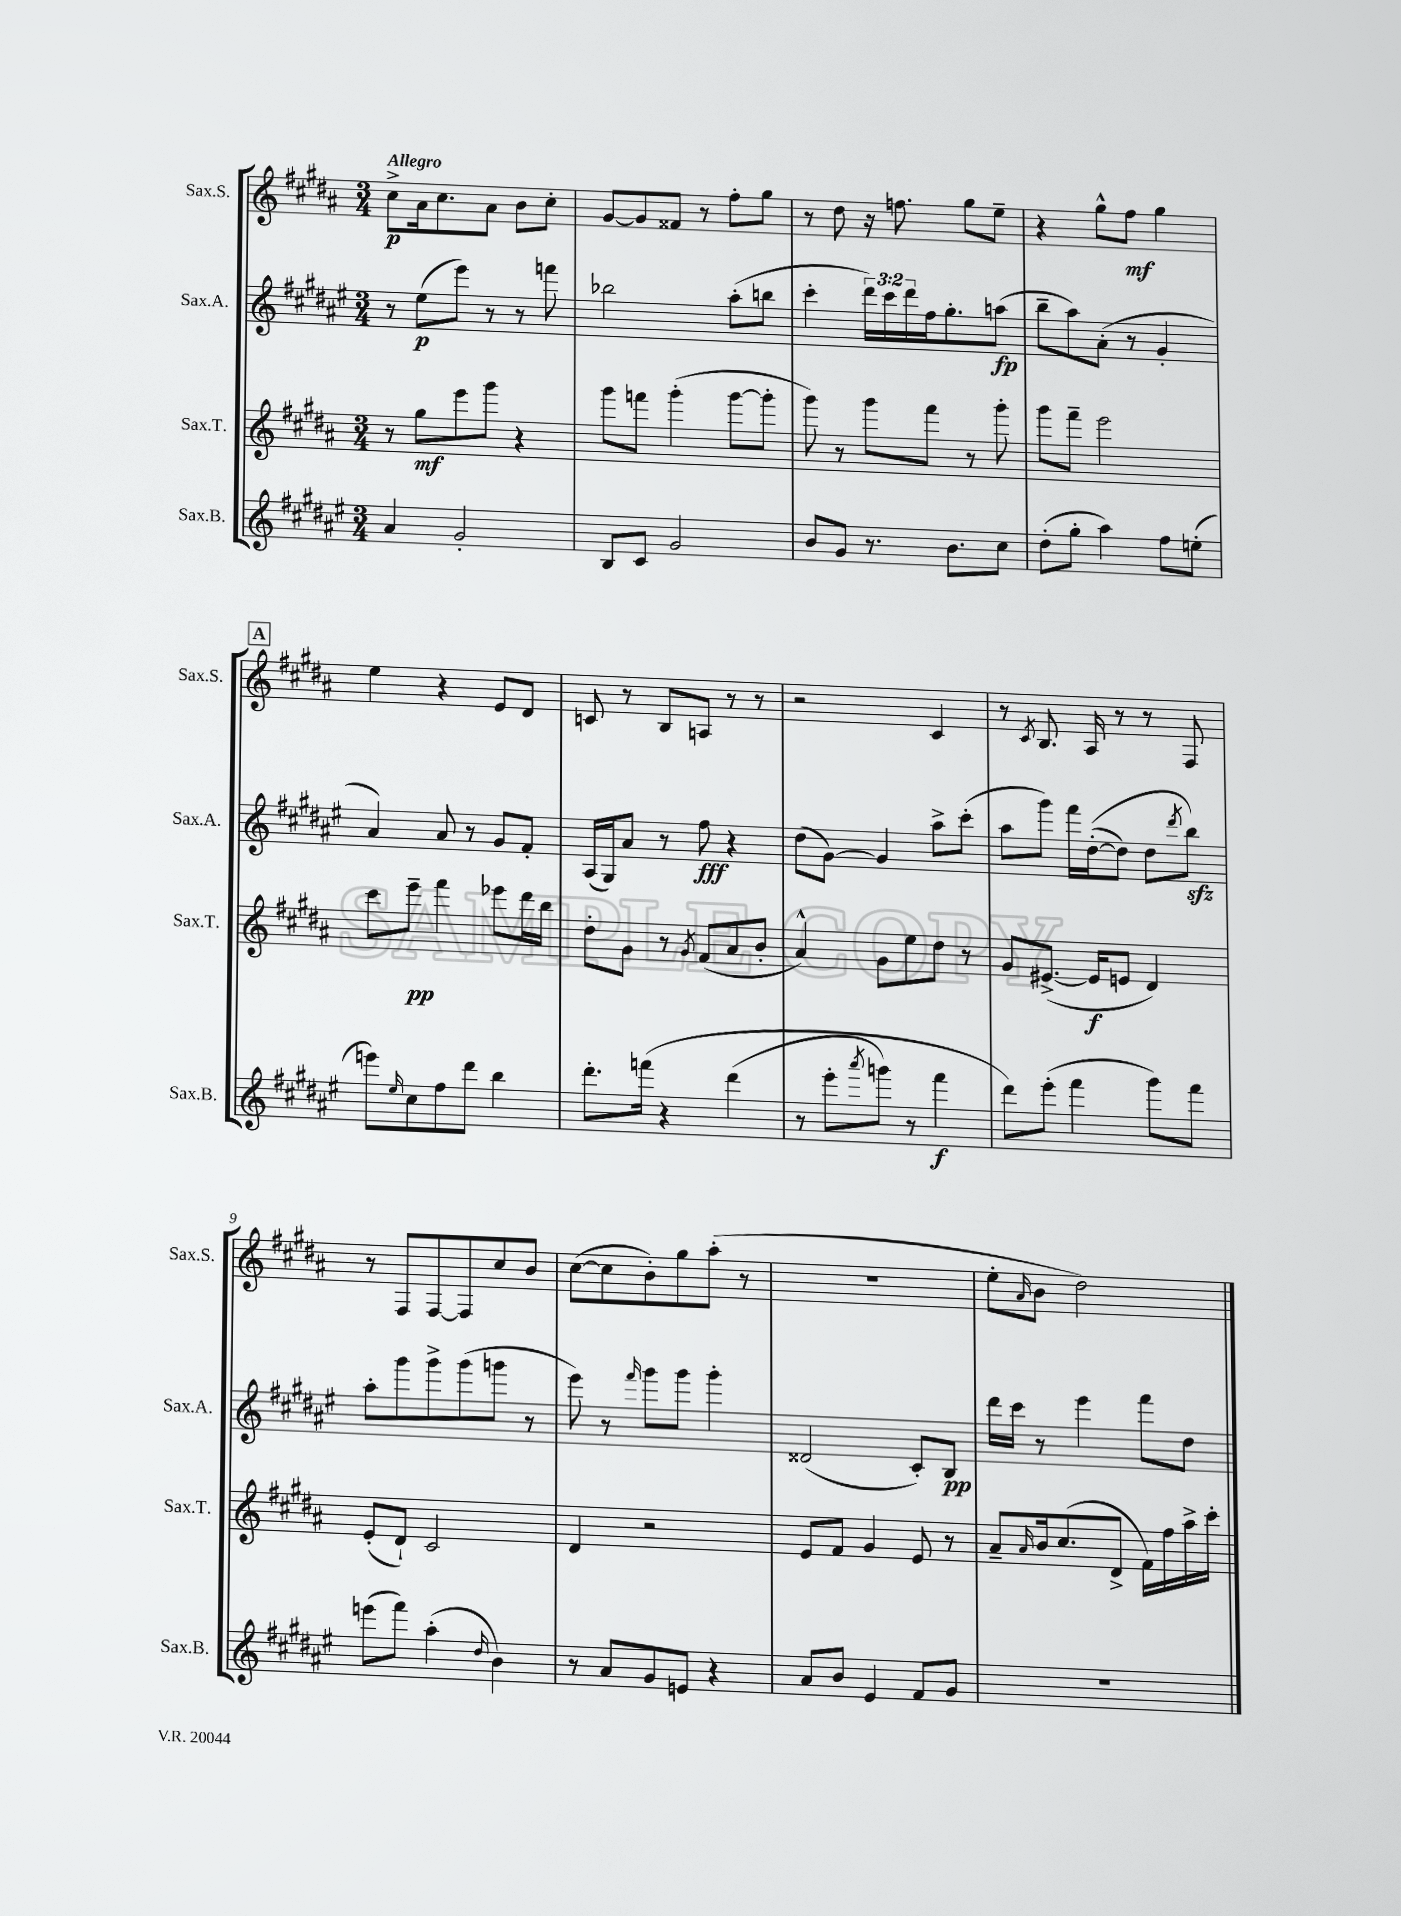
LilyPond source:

<<
\new StaffGroup <<
\new Staff = "s0" \with { instrumentName = "Sax.S." shortInstrumentName = "Sax.S." } {
    \clef treble \key b \major \numericTimeSignature \time 3/4 \tempo "Allegro"
    cis''8->\p ais'16 cis''8. ais'8 b'8 cis''8-. |
    gis'8~ gis'8 fisis'8 r8 fis''8-. gis''8 |
    r8 dis''8 r16 f''8. gis''8 e''8-- |
    r4 gis''8-^ fis''8\mf gis''4 |
    \mark \markup { \box "A" } e''4 r4 e'8 dis'8 |
    c'8 r8 b8 a8 r8 r8 |
    r2 cis'4 |
    r8 \acciaccatura { cis'8 } b8. ais16 r8 r8 fis8 |
    r8 fis8 fis8~ fis8 cis''8 b'8 |
    cis''8~( cis''8 b'8-.) gis''8 ais''8-.( r8 |
    R2. |
    e''8-. \grace { ais'16 } b'8 dis''2) \bar "|." |
}
\new Staff = "s1" \with { instrumentName = "Sax.A." shortInstrumentName = "Sax.A." } {
    \clef treble \key fis \major \numericTimeSignature \time 3/4 \override Staff.TupletNumber.text = #tuplet-number::calc-fraction-text
    r8 eis''8\p( eis'''8) r8 r8 f'''8 |
    bes''2 ais''8-.( b''8 |
    cis'''4-. \tuplet 3/2 { dis'''16) cis'''16 dis'''16 } fis''16 gis''8.-. a''8\fp( |
    b''8-- ais''8) ais'8-.( r8 gis'4-. |
    \mark \markup { \box "A" } ais'4) ais'8 r8 gis'8 fis'8-. |
    ais16( gis16) ais'8 r8 fis''8\fff r4 |
    dis''8( gis'8~) gis'4 ais''8-> cis'''8-.( |
    ais''8 gis'''8) fis'''16 dis''16~-.(\( dis''8) dis''8 \acciaccatura { dis'''8 } b''8\sfz\) |
    ais''8-. gis'''8 gis'''8-> gis'''8( g'''8 r8 |
    eis'''8) r8 \grace { fis'''16 } gis'''8 gis'''8 gis'''4-. |
    disis'2( cis'8-.) b8\pp |
    dis'''16 cis'''16 r8 eis'''4 fis'''8 dis''8 \bar "|." |
}
\new Staff = "s2" \with { instrumentName = "Sax.T." shortInstrumentName = "Sax.T." } {
    \clef treble \key b \major \numericTimeSignature \time 3/4
    r8 gis''8\mf e'''8 gis'''8 r4 |
    gis'''8 f'''8 gis'''4-.( gis'''8~ gis'''8-. |
    gis'''8) r8 gis'''8 fis'''8 r8 gis'''8-. |
    gis'''8 fis'''8-- e'''2 |
    \mark \markup { \box "A" } cis'''8 e'''8--\pp fis'''4 ees'''8 dis'''16 b''16 |
    dis''8-. gis'8 r8 \acciaccatura { gis'8 } fis'8( ais'8 b'8-. |
    ais'4-^) gis'8 e''8 dis''8 r8 |
    gis'8 eis'8.~->( eis'16\f e'8 dis'4) |
    e'8-.( dis'8-!) cis'2 |
    dis'4 r2 |
    e'8 fis'8 gis'4 e'8 r8 |
    ais'8-- \grace { ais'16 } b'16 cis''8.( dis'8-> fis'16) fis''16 ais''16-> cis'''16-. \bar "|." |
}
\new Staff = "s3" \with { instrumentName = "Sax.B." shortInstrumentName = "Sax.B." } {
    \clef treble \key fis \major \numericTimeSignature \time 3/4
    ais'4 gis'2-. |
    b8 cis'8 gis'2 |
    b'8 gis'8 r8. b'8. cis''8 |
    dis''8-.( gis''8-. ais''4) fis''8 e''8-.( |
    \mark \markup { \box "A" } e'''8) \grace { eis''16 } cis''8 fis''8 dis'''8 b''4 |
    dis'''8.-. f'''16\( r4 dis'''4( |
    r8 eis'''8-. \acciaccatura { ais'''8 } g'''8) r8 fis'''4\f |
    dis'''8\) eis'''8-.( fis'''4 gis'''8) fis'''8 |
    e'''8( fis'''8) ais''4-.( \grace { dis''16 } b'4) |
    r8 ais'8 gis'8 e'8 r4 |
    ais'8 b'8 eis'4 fis'8 gis'8 |
    R2. \bar "|." |
}
>>
>>
